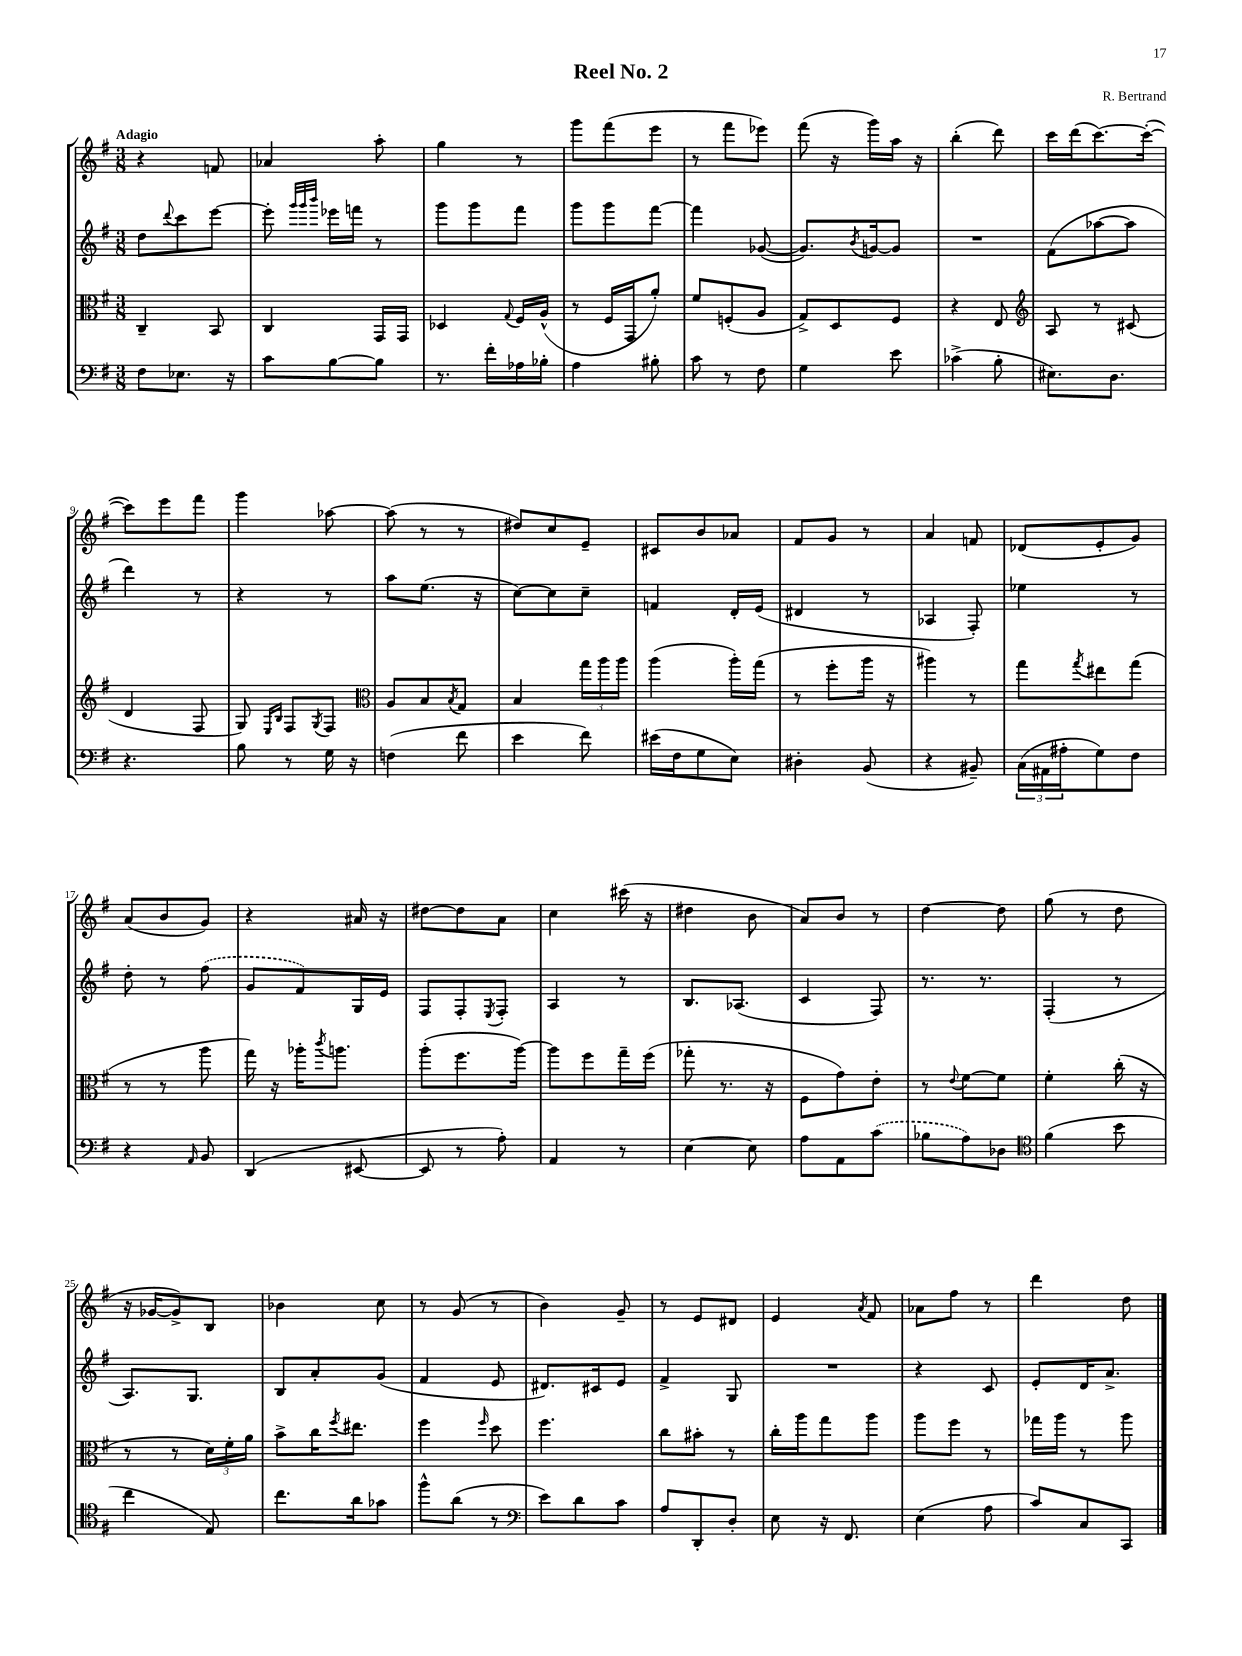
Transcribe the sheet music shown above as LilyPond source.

\header { title = "Reel No. 2" composer = "R. Bertrand" }
<<
\new StaffGroup <<
\new Staff = "s0" {
    \clef treble \key g \major \numericTimeSignature \time 3/8 \tempo "Adagio"
    r4 f'8 |
    aes'4 a''8-. |
    g''4 r8 |
    g'''8 fis'''8( e'''8 |
    r8 fis'''8 ees'''8) |
    fis'''8( r16 g'''16) a''16 r16 |
    b''4-.( d'''8) |
    c'''16 d'''16( c'''8.~) c'''16~-.( |
    c'''8) e'''8 fis'''8 |
    g'''4 aes''8~ |
    aes''8( r8 r8 |
    dis''8) c''8 e'8-- |
    cis'8 b'8 aes'8 |
    fis'8 g'8 r8 |
    a'4 f'8 |
    des'8( e'8-. g'8) |
    a'8( b'8 g'8) |
    r4 ais'16 r16 |
    dis''8~ dis''8 a'8 |
    c''4 cis'''16( r16 |
    dis''4 b'8 |
    a'8) b'8 r8 |
    d''4~ d''8 |
    g''8( r8 d''8 |
    r16 ges'16~ ges'8->) b8 |
    bes'4 c''8 |
    r8 g'8( r8 |
    b'4) g'8-- |
    r8 e'8 dis'8 |
    e'4 \acciaccatura { a'8 } fis'8 |
    aes'8 fis''8 r8 |
    d'''4 d''8 \bar "|." |
}
\new Staff = "s1" {
    \clef treble \key g \major \numericTimeSignature \time 3/8
    d''8 \appoggiatura { d'''8 } c'''8 e'''8~ |
    e'''8-. \grace { g'''32 g'''32 b'''32 } ees'''16 f'''16 r8 |
    g'''8 g'''8 fis'''8 |
    g'''8 g'''8 fis'''8~ |
    fis'''4 ges'8~( |
    ges'8.) \acciaccatura { b'8 } g'16~ g'8 |
    R4. |
    fis'8( aes''8~ aes''8 |
    d'''4) r8 |
    r4 r8 |
    a''8 e''8.( r16 |
    c''8~) c''8 c''8-- |
    f'4 d'16-. e'16( |
    dis'4 r8 |
    aes4 fis8-.) |
    ees''4 r8 |
    d''8-. r8 \once \slurDashed fis''8( |
    g'8 fis'8) g16 e'16 |
    fis8 fis8-. \acciaccatura { e8 } fis8-. |
    a4 r8 |
    b8. aes8.( |
    c'4 fis8) |
    r8. r8. |
    fis4-.( r8 |
    a8.) g8. |
    b8 a'8-. g'8( |
    fis'4 e'8 |
    dis'8.) cis'16 e'8 |
    fis'4-> g8 |
    R4. |
    r4 c'8 |
    e'8-. d'16 a'8.-> \bar "|." |
}
\new Staff = "s2" {
    \clef alto \key g \major \numericTimeSignature \time 3/8
    c4-- b,8 |
    c4 g,16 g,16 |
    des4 \appoggiatura { g8 } fis16 a16-^( |
    r8 fis16 g,16 a'8-.) |
    fis'8 f8-.( a8 |
    g8->) d8 fis8 |
    r4 e8 |
    \clef treble a8 r8 cis'8( |
    d'4 fis8 |
    g8) \grace { e16 b16 } fis8 \acciaccatura { g8 } fis8 |
    \clef alto a8 b8 \acciaccatura { b8 } g8 |
    b4 \tuplet 3/2 { g''16 a''16 a''16 } |
    a''4( a''16-.) g''16( |
    r8 fis''8-. a''16 r16 |
    ais''4) r8 |
    g''8 \acciaccatura { g''8 } eis''8 g''8( |
    r8 r8 a''8 |
    g''16) r16 aes''16-. \acciaccatura { c'''8 } a''8. |
    a''8-.( fis''8. a''16~) |
    a''8 fis''8 g''16-- fis''16( |
    ges''8-. r8. r16 |
    fis8 g'8) e'8-. |
    r8 \appoggiatura { e'8 } fis'8~ fis'8 |
    fis'4-. c''16-.( r16 |
    r8 r8 \tuplet 3/2 { d'16) fis'16-. a'16 } |
    b'8-> c''16 \acciaccatura { fis''8 } eis''8. |
    fis''4 \grace { fis''16 } d''8 |
    fis''4. |
    c''8 bis'8-. r8 |
    c''16-. a''16 g''8 a''8 |
    a''8 fis''8 r8 |
    ges''16 a''16 r8 a''8 \bar "|." |
}
\new Staff = "s3" {
    \clef bass \key g \major \numericTimeSignature \time 3/8
    fis8 ees8. r16 |
    c'8 b8~ b8 |
    r8. fis'16-. aes16 bes16-. |
    a4 bis8-. |
    c'8 r8 fis8 |
    g4 e'8 |
    ces'4->( b8-. |
    eis8.) d8. |
    r4. |
    b8 r8 g16 r16 |
    f4( fis'8 |
    e'4 fis'8) |
    eis'16( fis16 g8 e8) |
    dis4-. b,8( |
    r4 bis,8--) |
    \tuplet 3/2 { c16( ais,16 ais16-. } g8) fis8 |
    r4 \grace { a,16 } b,8 |
    d,4( eis,8~ |
    eis,8 r8 a8-.) |
    a,4 r8 |
    e4~ e8 |
    a8 a,8 \once \slurDashed c'8( |
    bes8 a8) des8 |
    \clef tenor fis'4( b'8 |
    c''4 e8) |
    c''8. a'16 ges'8 |
    fis''8-^ a'8( r8 |
    \clef bass e'8) d'8 c'8 |
    a8 d,8-. d8-. |
    e8 r16 fis,8. |
    e4( a8 |
    c'8) c8 c,8 \bar "|." |
}
>>
>>
